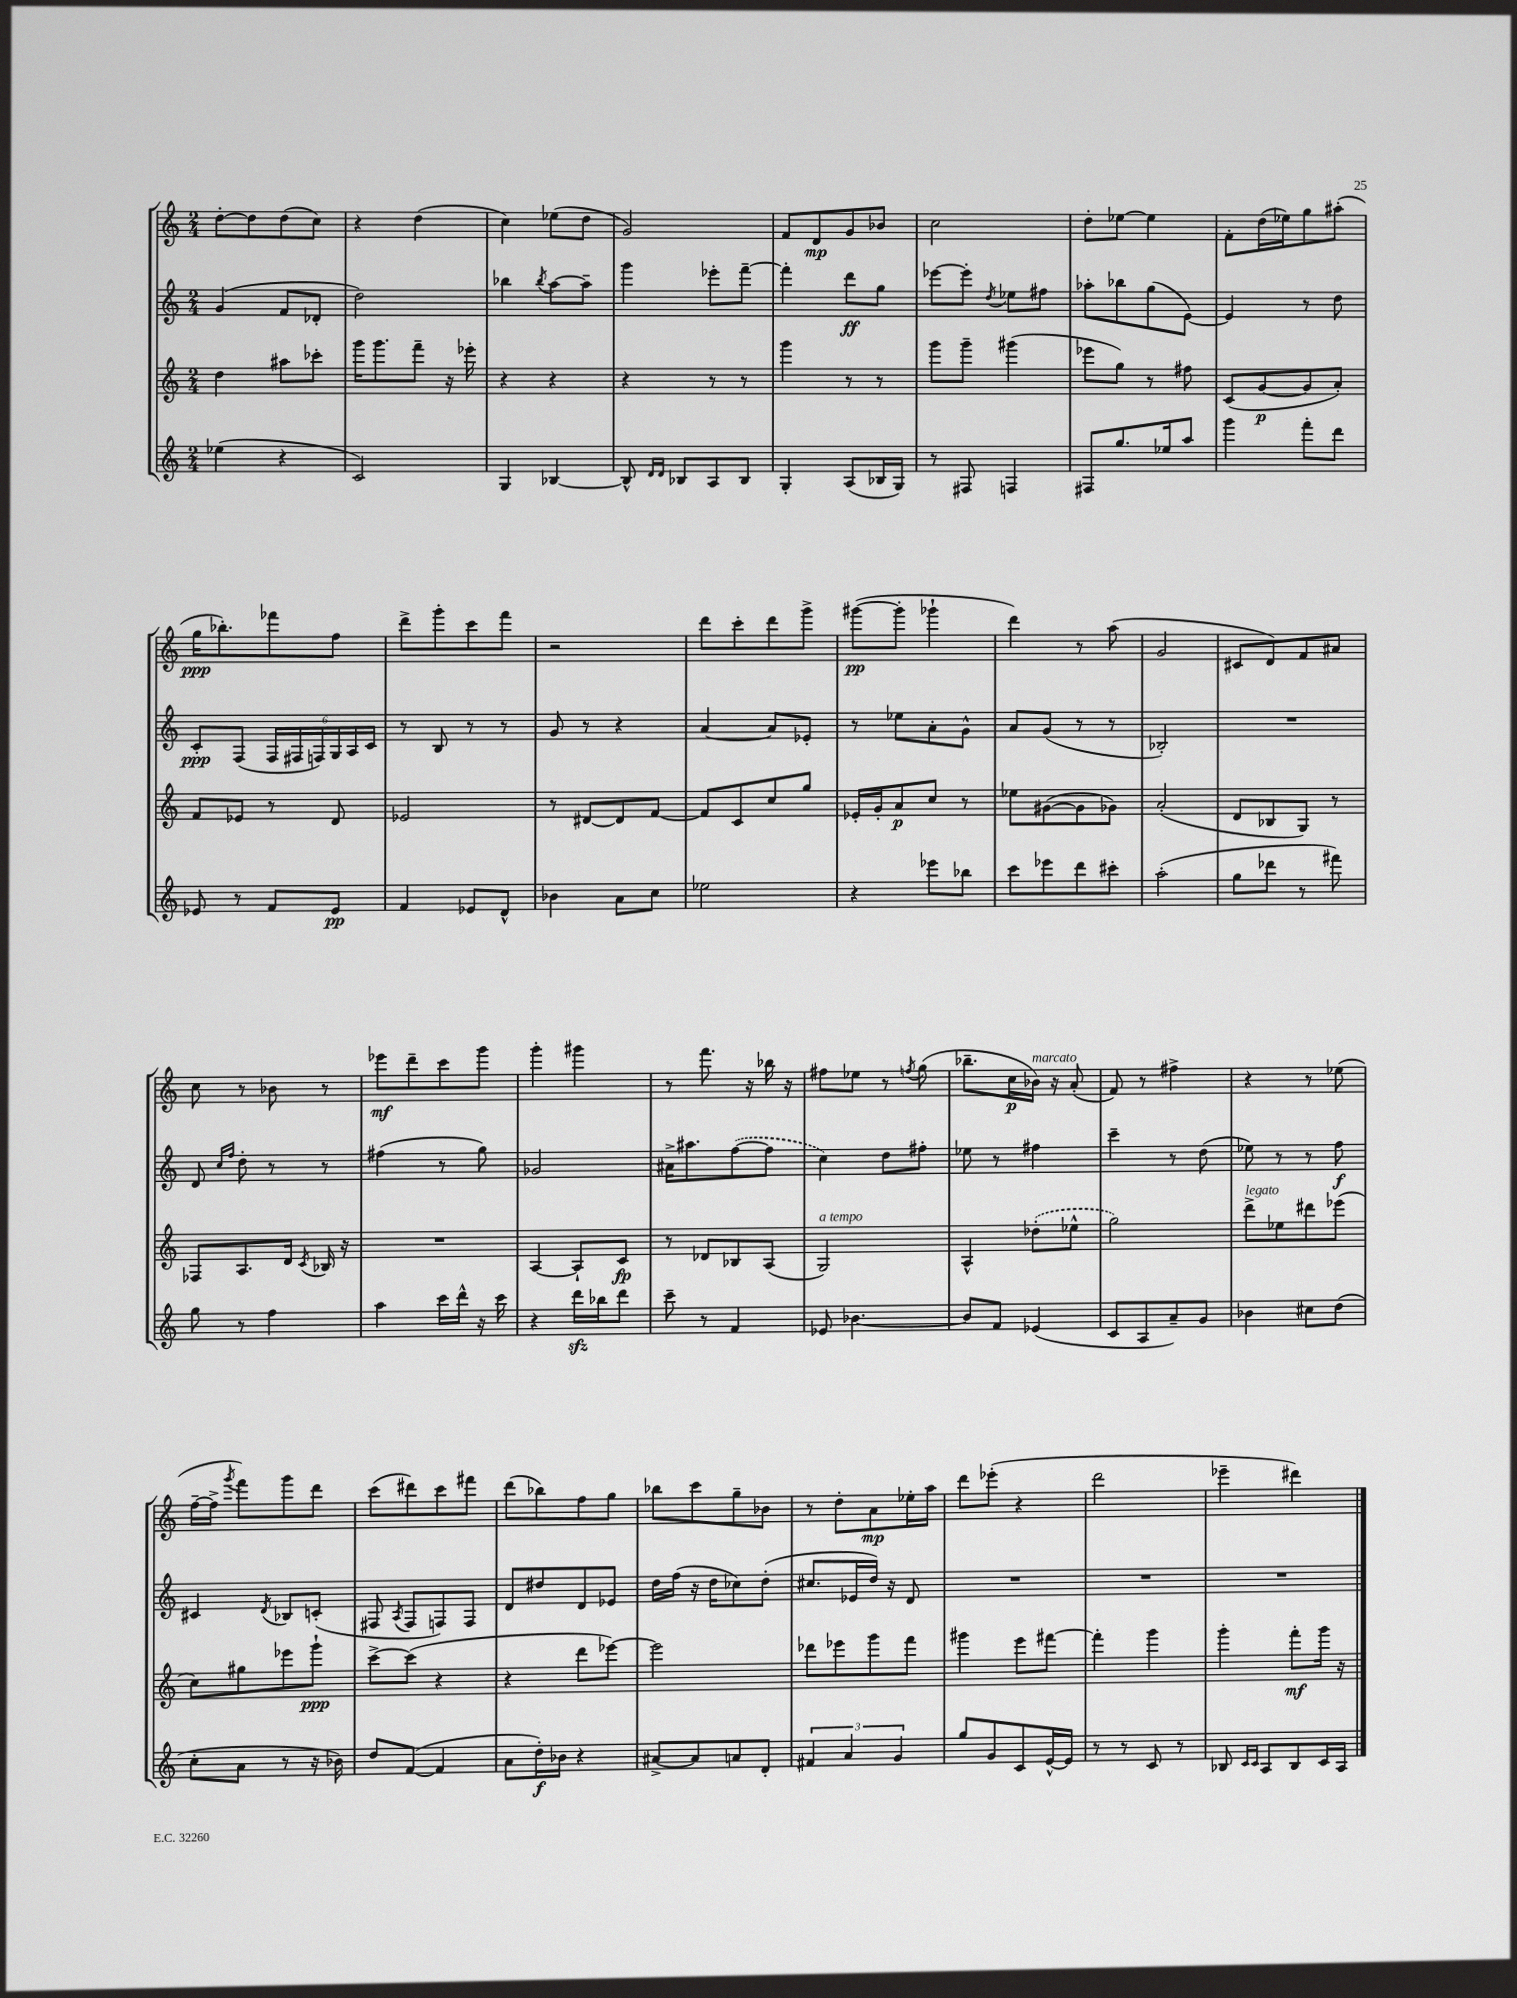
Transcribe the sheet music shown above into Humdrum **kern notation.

**kern	**dynam	**kern	**dynam	**kern	**dynam	**kern	**dynam
*part4	*part4	*part3	*part3	*part2	*part2	*part1	*part1
*staff4	*staff4	*staff3	*staff3	*staff2	*staff2	*staff1	*staff1
*clefG2	*	*clefG2	*	*clefG2	*	*clefG2	*
*k[]	*	*k[]	*	*k[]	*	*k[]	*
*M2/4	*	*M2/4	*	*M2/4	*	*M2/4	*
=1	=1	=1	=1	=1	=1	=1	=1
(4ee-X\	.	4dd\	.	(4g/	.	[8dd'\L	.
.	.	.	.	.	.	8dd\]	.
4r	.	8aa#X\L	.	8f/L	.	(8dd\	.
.	.	8ccc-X'\J	.	8d-X'/J	.	8cc\J)	.
=2	=2	=2	=2	=2	=2	=2	=2
2c/)	.	16ggg\KL	.	2dd\)	.	4r	.
.	.	8.ggg\	.	.	.	.	.
.	.	8fff~\J	.	.	.	(4dd\	.
.	.	16r	.	.	.	.	.
.	.	16eee-X'\	.	.	.	.	.
=3	=3	=3	=3	=3	=3	=3	=3
4G/	.	4r	.	4bb-X\	.	4cc\)	.
.	.	.	.	8qbb-/	.	.	.
[4B-X/	.	4r	.	[8aa\L	.	(8ee-X\L	.
.	.	.	.	8aa~\J]	.	8dd\J	.
=4	=4	=4	=4	=4	=4	=4	=4
8B-^^/]	.	4r	.	4ggg\	.	2g/)	.
16qqd/LL	.	.	.	.	.	.	.
16qqd/JJ	.	.	.	.	.	.	.
8B-X/L	.	.	.	.	.	.	.
8A/	.	8r	.	8eee-X'\L	.	.	.
8B-/J	.	8r	.	[8fff~\J	.	.	.
=5	=5	=5	=5	=5	=5	=5	=5
4G'/	.	4ggg\	.	4fff'\]	.	8f/L	.
.	.	.	.	.	.	8d/	mp
(8A/L	.	8r	.	8ddd\L	ff	8g/	.
16B-X/L	.	8r	.	8gg\J	.	8b-X/J	.
16G/JJ)	.	.	.	.	.	.	.
=6	=6	=6	=6	=6	=6	=6	=6
8r	.	8ggg\L	.	[8eee-X\L	.	2cc\	.
8F#X/	.	8ggg~\J	.	8eee-'\J]	.	.	.
.	.	.	.	8qdd/	.	.	.
4Fn/	.	(4ggg#X\	.	8ee-X\L	.	.	.
.	.	.	.	8ff#X\J	.	.	.
=7	=7	=7	=7	=7	=7	=7	=7
8F#X/L	.	8eee-X\L	.	8aa-X'\L	.	8dd'\L	.
8.gg/	.	8gg\J)	.	8bb-X\	.	[8ee-X\J	.
.	.	8r	.	(8gg\	.	4ee-\]	.
16ee-X/k	.	.	.	.	.	.	.
8aa/J	.	8ff#X\	.	[8e\J)	.	.	.
=8	=8	=8	=8	=8	=8	=8	=8
4ggg\	.	(8c/L	.	4e/]	.	8f'\L	.
.	.	[8g/	p	.	.	(16dd\L	.
.	.	.	.	.	.	16ee-X\J)	.
8fff'\L	.	8g/]	.	8r	.	8gg\	.
8ddd\J	.	8a'/J)	.	8dd\	.	(8aa#X'\J	.
!!LO:LB:g=z
=9	=9	=9	=9	=9	=9	=9	=9
8e-X/	.	8f/L	.	8c'/L	ppp	16gg\KL	ppp
.	.	.	.	.	.	8.bb-X'\)	.
8r	.	8e-X/J	.	(8F/J	.	.	.
8f/L	.	8r	.	24F/LL	.	8fff-X\	.
.	.	.	.	24F#X/	.	.	.
.	.	.	.	24Fn/)	.	.	.
8e-/J	pp	8d/	.	24G/	.	8ff\J	.
.	.	.	.	24A/	.	.	.
.	.	.	.	24c/JJ	.	.	.
=10	=10	=10	=10	=10	=10	=10	=10
4f/	.	2e-X/	.	8r	.	8ddd^\L	.
.	.	.	.	8B/	.	8ggg'\	.
8e-X/L	.	.	.	8r	.	8ccc\	.
8d^^/J	.	.	.	8r	.	8fff\J	.
=11	=11	=11	=11	=11	=11	=11	=11
4b-X\	.	8r	.	8g/	.	2r	.
.	.	[8d#X/L	.	8r	.	.	.
8a\L	.	8d#/]	.	4r	.	.	.
8cc\J	.	[8f/J	.	.	.	.	.
=12	=12	=12	=12	=12	=12	=12	=12
2ee-X\	.	8f/L]	.	[4a/	.	8ddd\L	.
.	.	8c/	.	.	.	8ccc'\	.
.	.	8cc/	.	8a/L]	.	8ddd\	.
.	.	8gg/J	.	8e-X'/J	.	8ggg^\J	.
=13	=13	=13	=13	=13	=13	=13	=13
4r	.	16e-X'/LL	.	8r	.	([8ggg#X\L	pp
.	.	16g'/J	.	.	.	.	.
.	.	8a/	p	8ee-X\L	.	8ggg#'\J]	.
8eee-X\L	.	8cc/J	.	8a'\	.	4ggg-X`\	.
8bb-X\J	.	8r	.	8g^^\J	.	.	.
=14	=14	=14	=14	=14	=14	=14	=14
8ccc\L	.	8ee-X\L	.	8a/L	.	4ddd\)	.
8eee-X\	.	([8g#X\	.	(8g/J	.	.	.
8ddd\	.	8g#\]	.	8r	.	8r	.
8ccc#X'\J	.	8g-X\J)	.	8r	.	(8aa\	.
=15	=15	=15	=15	=15	=15	=15	=15
(2aa'\	.	(2a'/	.	2B-X'/)	.	2g/	.
=16	=16	=16	=16	=16	=16	=16	=16
8gg\L	.	8d/L	.	2r	.	8c#X/L	.
8ddd-X\J	.	8B-X/	.	.	.	8d/)	.
8r	.	8G/J)	.	.	.	8f/	.
8fff#X\)	.	8r	.	.	.	8a#X/J	.
!!LO:LB:g=z
=17	=17	=17	=17	=17	=17	=17	=17
8gg\	.	8F-X/L	.	8d/	.	8cc\	.
.	.	.	.	16qqcc/LL	.	.	.
.	.	.	.	16qqff/JJ	.	.	.
8r	.	8.A/	.	8dd'\	.	8r	.
4ff\	.	.	.	8r	.	8b-X\	.
.	.	16d/Jk	.	.	.	.	.
.	.	8qc/	.	.	.	.	.
.	.	16B-X/	.	8r	.	8r	.
.	.	16r	.	.	.	.	.
=18	=18	=18	=18	=18	=18	=18	=18
4aa\	.	2r	.	(4ff#X\	.	8eee-X\L	mf
.	.	.	.	.	.	8ddd~\	.
16ccc\LL	.	.	.	8r	.	8ccc\	.
16ddd^^\JJ	.	.	.	.	.	.	.
16r	.	.	.	8gg\)	.	8ggg\J	.
16ccc\	.	.	.	.	.	.	.
=19	=19	=19	=19	=19	=19	=19	=19
4r	.	[4A/	.	2g-X/	.	4ggg'\	.
16dddzz\LL	.	8A`/L]	.	.	.	4ggg#X\	.
16bb-X\J	.	.	.	.	.	.	.
8ddd\J	.	8c/J	fp	.	.	.	.
=20	=20	=20	=20	=20	=20	=20	=20
8ccc~\	.	8r	.	16a#X^\KL	.	8r	.
.	.	.	.	8.aa#X\	.	.	.
8r	.	8d-X/L	.	.	.	8.fff\	.
4f/	.	8B-X/	.	([8ff\	.	.	.
.	.	.	.	.	.	16r	.
.	.	(8A/J	.	8ff\J]	.	16bb-X\	.
.	.	.	.	.	.	16r	.
=21	=21	=21	=21	=21	=21	=21	=21
!	!	!LO:TX:a:i:t=a tempo	!	!	!	!	!
8e-X/	.	2G/)	.	4cc\)	.	8ff#X\L	.
[4.b-X\	.	.	.	.	.	8ee-X\J	.
.	.	.	.	8dd\L	.	8r	.
.	.	.	.	.	.	8qffn/	.
.	.	.	.	8ff#X'\J	.	(8gg\	.
=22	=22	=22	=22	=22	=22	=22	=22
8b-/L]	.	4A^^/	.	8ee-X\	.	8.bb-X~\L	.
8f/J	.	.	.	8r	.	.	.
.	.	.	.	.	.	16cc\L	p
!	!	!	!	!	!	!LO:TX:a:i:t=marcato	!
(4e-X/	.	(8dd-X'\L	.	4ff#X\	.	16b-X\JJ)	.
.	.	.	.	.	.	16r	.
.	.	8ee-X^^\J	.	.	.	(8a'/	.
=23	=23	=23	=23	=23	=23	=23	=23
8c/L	.	2gg\)	.	4ccc~\	.	8f/)	.
8A/	.	.	.	.	.	8r	.
8a~/)	.	.	.	8r	.	4ff#X^\	.
8g/J	.	.	.	(8dd\	.	.	.
=24	=24	=24	=24	=24	=24	=24	=24
!	!	!LO:TX:a:i:t=legato	!	!	!	!	!
4b-X\	.	8ddd^\L	.	8ee-X\)	.	4r	.
.	.	8ee-X\	.	8r	.	.	.
8cc#X\L	.	8ddd#X\	.	8r	.	8r	.
(8dd\J	.	(8eee-X\J	.	8ff\	f	(8ee-X\	.
!!LO:LB:g=z
=25	=25	=25	=25	=25	=25	=25	=25
8cc'\L	.	8cc\L)	.	4c#X/	.	[16ff~\LL	.
.	.	.	.	.	.	16ff^\JJ]	.
.	.	.	.	.	.	8qggg/	.
8a\J	.	8gg#X\	.	.	.	8fff\L)	.
.	.	.	.	8qd/	.	.	.
8r	.	8eee-X\	.	8B-X/L	.	8ggg\	.
16r	.	8ggg`\J	ppp	(8cn'/J	.	8ddd\J	.
16b-X\)	.	.	.	.	.	.	.
=26	=26	=26	=26	=26	=26	=26	=26
8dd/L	.	[8ccc^\L	.	8F#X/	.	(8ccc\L	.
.	.	.	.	8qA/	.	.	.
([8f/J	.	(8ccc\J]	.	8F#/L	.	8ddd#X\)	.
4f/]	.	4r	.	8Fn/)	.	8ccc\	.
.	.	.	.	8F/J	.	8fff#X\J	.
=27	=27	=27	=27	=27	=27	=27	=27
8a\L	.	4r	.	8d/L	.	(8ddd\L	.
16dd'\L)	f	.	.	8dd#X/	.	8bb-X\)	.
16b-X\JJ	.	.	.	.	.	.	.
4r	.	8ddd\L	.	8d/	.	8ff\	.
.	.	[8eee-X\J)	.	8e-X/J	.	8gg\J	.
=28	=28	=28	=28	=28	=28	=28	=28
[8a#X^/L	.	2eee-\]	.	16dd\LL	.	8bb-X\L	.
.	.	.	.	(16ff\JJ	.	.	.
8a#/]	.	.	.	16r	.	8ccc\	.
.	.	.	.	16dd\KL	.	.	.
8an/	.	.	.	8cc-X\)	.	8gg~\	.
8d'/J	.	.	.	(8dd'\J	.	8b-X\J	.
=29	=29	=29	=29	=29	=29	=29	=29
6f#X/	.	8ddd-X\L	.	8.cc#X/L	.	8r	.
.	.	8eee-X\	.	.	.	8dd'\L	.
6a/	.	.	.	.	.	.	.
.	.	.	.	16e-X/L	.	.	.
.	.	8ggg\	.	16dd/JJ)	.	8a\	mp
.	.	.	.	16r	.	.	.
6g/	.	.	.	.	.	.	.
.	.	8fff\J	.	8d/	.	16ee-X'\L	.
.	.	.	.	.	.	16aa\JJ	.
=30	=30	=30	=30	=30	=30	=30	=30
8gg/L	.	4ggg#X\	.	2r	.	8ddd\L	.
8g/	.	.	.	.	.	(8eee-X'\J	.
8c/	.	8eee\L	.	.	.	4r	.
[16e^^/L	.	[8fff#X\J	.	.	.	.	.
16e/JJ]	.	.	.	.	.	.	.
=31	=31	=31	=31	=31	=31	=31	=31
8r	.	4fff#'\]	.	2r	.	2ddd\	.
8r	.	.	.	.	.	.	.
8c/	.	4ggg\	.	.	.	.	.
8r	.	.	.	.	.	.	.
=32	=32	=32	=32	=32	=32	=32	=32
8B-X/	.	4ggg'\	.	2r	.	4eee-X~\	.
16qqc/LL	.	.	.	.	.	.	.
16qqc/JJ	.	.	.	.	.	.	.
8A/L	.	.	.	.	.	.	.
8B-/	.	8fff'\L	mf	.	.	4ddd#X\)	.
16c/L	.	16ggg\Jk	.	.	.	.	.
16A/JJ	.	16r	.	.	.	.	.
==	==	==	==	==	==	==	==
*-	*-	*-	*-	*-	*-	*-	*-
